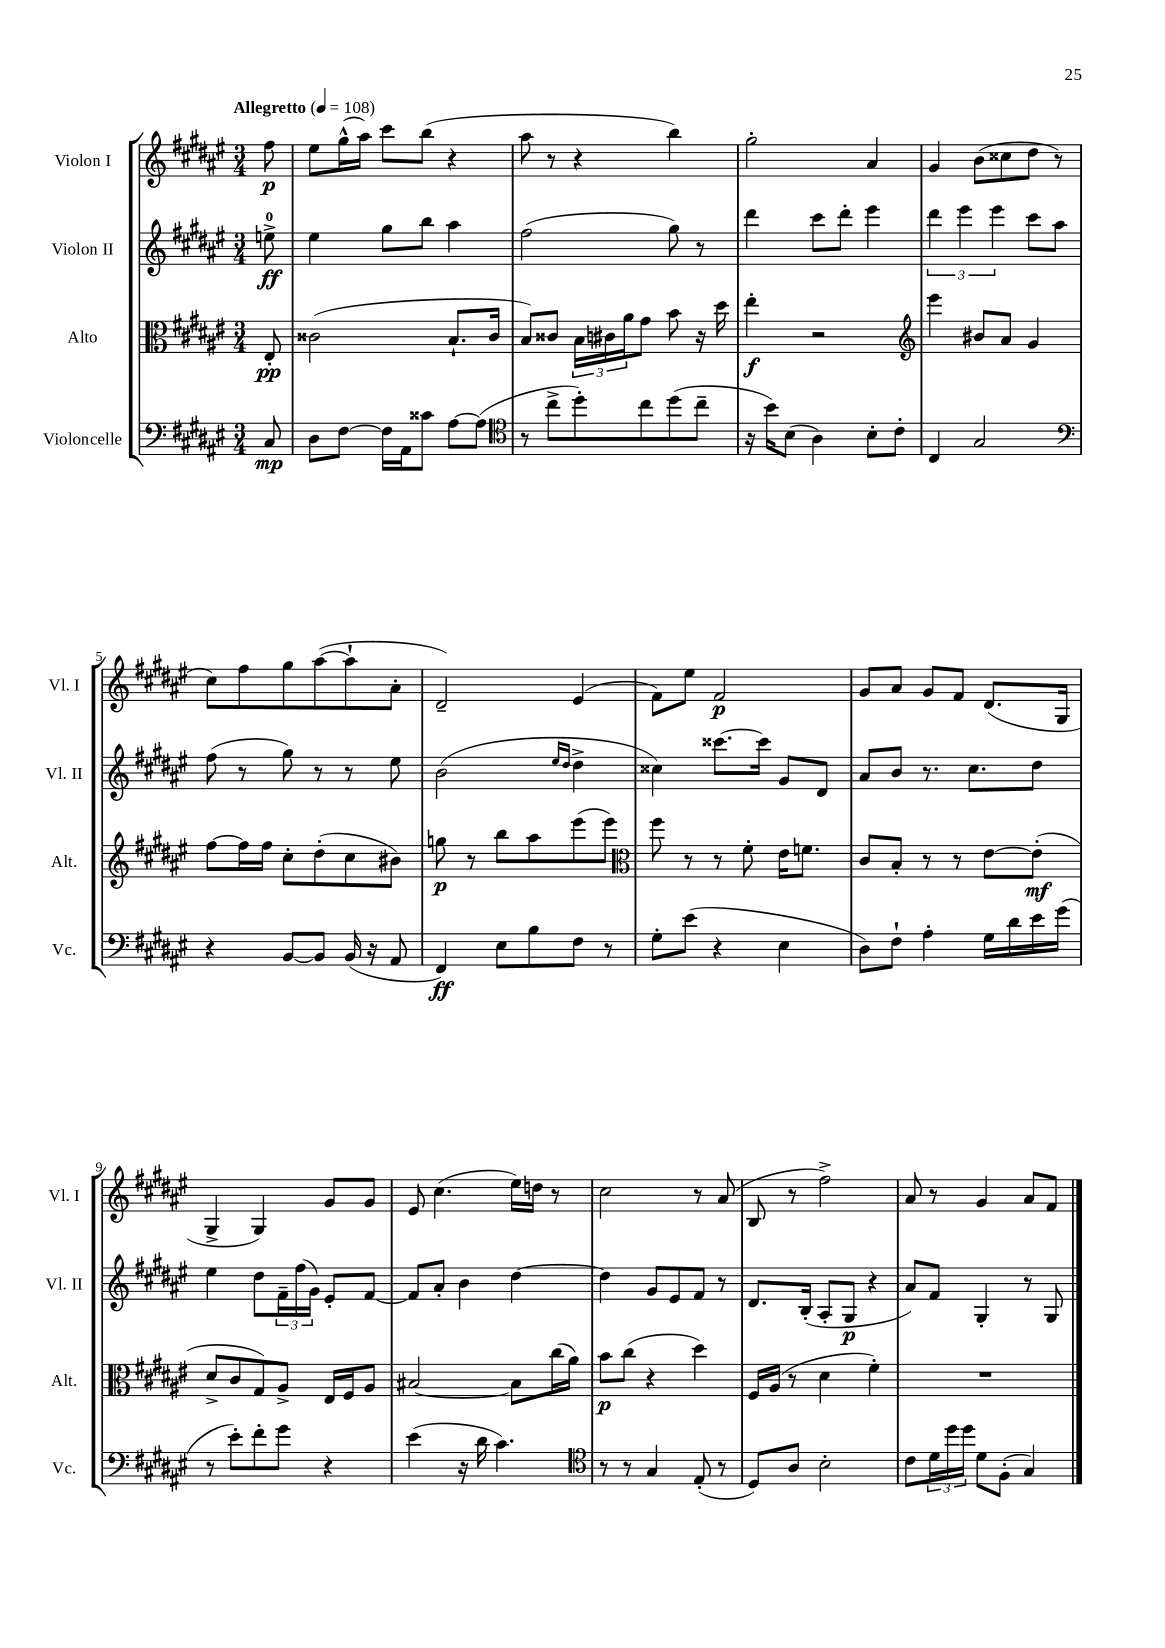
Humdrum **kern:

**kern	**kern	**kern	**kern
*staff4	*staff3	*staff2	*staff1
*clefF4	*clefC3	*clefG2	*clefG2
*k[f#c#g#d#a#e#]	*k[f#c#g#d#a#e#]	*k[f#c#g#d#a#e#]	*k[f#c#g#d#a#e#]
*M3/4	*M3/4	*M3/4	*M3/4
*MM108	*MM108	*MM108	*MM108
8C#/	8E#'/	8ee^\	8ff#\
=	=	=	=
8D#\L	(2c##\	4ee#\	8ee#\L
[8F#\J	.	.	(16gg#^^\L
.	.	.	16aa#\JJ)
16F#\]LL	.	8gg#\L	8ccc#\L
16AA#\J	.	.	.
8c##\J	.	8bb\J	(8bb\J
[8A#\L	8.B`/L	4aa#\	4r
(8A#\]J	.	.	.
.	16c##/Jk	.	.
=	=	=	=
*clefC4	*	*	*
8r	8B/L)	(2ff#\	8aa#\
8cc#^\L	8c##/J	.	8r
8dd#'\)	24B\LL	.	4r
.	24c#\	.	.
.	24a#\J	.	.
8cc#\	8g#\J	.	.
(8dd#\	8b\	8gg#\)	4bb\)
8cc#~\J	16r	8r	.
.	16dd#\	.	.
=	=	=	=
16r	4ee#'\	4ddd#\	2gg#'\
16b\LK)	.	.	.
(8B\J	.	.	.
4A#\)	2r	8ccc#\L	.
.	.	8ddd#'\J	.
8B'\L	.	4eee#\	4a#/
8c#'\J	.	.	.
=	=	=	=
*	*clefG2	*	*
4C#/	4eee#\	6ddd#\	4g#/
.	.	6eee#\	.
2G#/	8b#/L	.	(8b\L
.	.	6eee#\	.
.	8a#/J	.	8cc##\
.	4g#/	8ccc#\L	8dd#\J
.	.	8aa#\J	8r
=	=	=	=
*clefF4	*	*	*
4r	[8ff#\L	(8ff#\	8cc#\L)
.	16ff#\]L	8r	8ff#\
.	16ff#\JJ	.	.
[8BB/L	8cc#'\L	8gg#\)	8gg#\
8BB/]J	(8dd#'\	8r	([8aa#\
(16BB/	8cc#\	8r	8aa#`\]
16r	.	.	.
8AA#/	8b#\J)	8ee#\	8a#'\J
=	=	=	=
4FF#/)	8gg\	(2b\	2d#~/)
.	8r	.	.
8E#\L	8bb\L	.	.
8B\	8aa#\	.	.
.	.	16qqee#/LL	.
.	.	16qqdd#/JJ	.
8F#\J	(8eee#\	4dd#^\	(4e#/
8r	8eee#\J)	.	.
=	=	=	=
*	*clefC3	*	*
8G#'\L	8ff#\	4cc##\)	8f#\L)
(8e#\J	8r	.	8ee#\J
4r	8r	[8.ccc##\L	2f#/
.	8f#'\	.	.
.	.	16ccc##\]Jk	.
4E#\	16e#\LK	8g#/L	.
.	8.f\J	.	.
.	.	8d#/J	.
=	=	=	=
8D#\L)	8c#/L	8a#/L	8g#/L
8F#`\J	8B'/J	8b/J	8a#/J
4A#'\	8r	8.r	8g#/L
.	8r	.	8f#/J
.	.	8.cc#\L	.
16G#\LL	[8e#\L	.	(8.d#/L
16d#\	.	.	.
16e#\	(8e#'\]J	8dd#\J	.
(16g#\JJ	.	.	16G#/Jk
=	=	=	=
8r	8d#^/L	4ee#\	4G#^/
8e#'\L)	8c#/	.	.
8f#'\	8G#/)	8dd#\L	4G#/)
8g#\J	8A#^/J	24f#~\L	.
.	.	(24ff#\	.
.	.	24g#\JJ)	.
4r	16E#/LL	8e#'/L	8g#/L
.	16F#/J	.	.
.	8A#/J	[8f#/J	8g#/J
=	=	=	=
(4e#\	[2B#/	8f#/]L	8e#/
.	.	8a#'/J	(4.cc#\
16r	.	4b\	.
16d#\	.	.	.
4.c#\)	.	.	.
.	8B#\]L	[4dd#\	16ee#\LL)
.	.	.	16dd\JJ
.	(16cc#\L	.	8r
.	16a#\JJ)	.	.
=	=	=	=
*clefC4	*	*	*
8r	8b\L	4dd#\]	2cc#\
8r	(8cc#\J	.	.
4G#/	4r	8g#/L	.
.	.	8e#/	.
(8E#'/	4dd#\)	8f#/J	8r
8r	.	8r	(8a#/
=	=	=	=
8D#/L)	16F#/LL	8.d#/L	8B/
.	(16A#/JJ	.	.
8A#/J	8r	.	8r
.	.	(16B'/Jk	.
2B'\	4d#\	8A#'/L	2ff#^\)
.	.	8G#/J	.
.	4f#'\)	4r	.
=	=	=	=
8c#\L	2.r	8a#/L)	8a#/
24d#\L	.	8f#/J	8r
24dd#\	.	.	.
24dd#\JJ	.	.	.
8d#\L	.	4G#'/	4g#/
(8F#'\J	.	.	.
4G#/)	.	8r	8a#/L
.	.	8G#/	8f#/J
==	==	==	==
*-	*-	*-	*-
